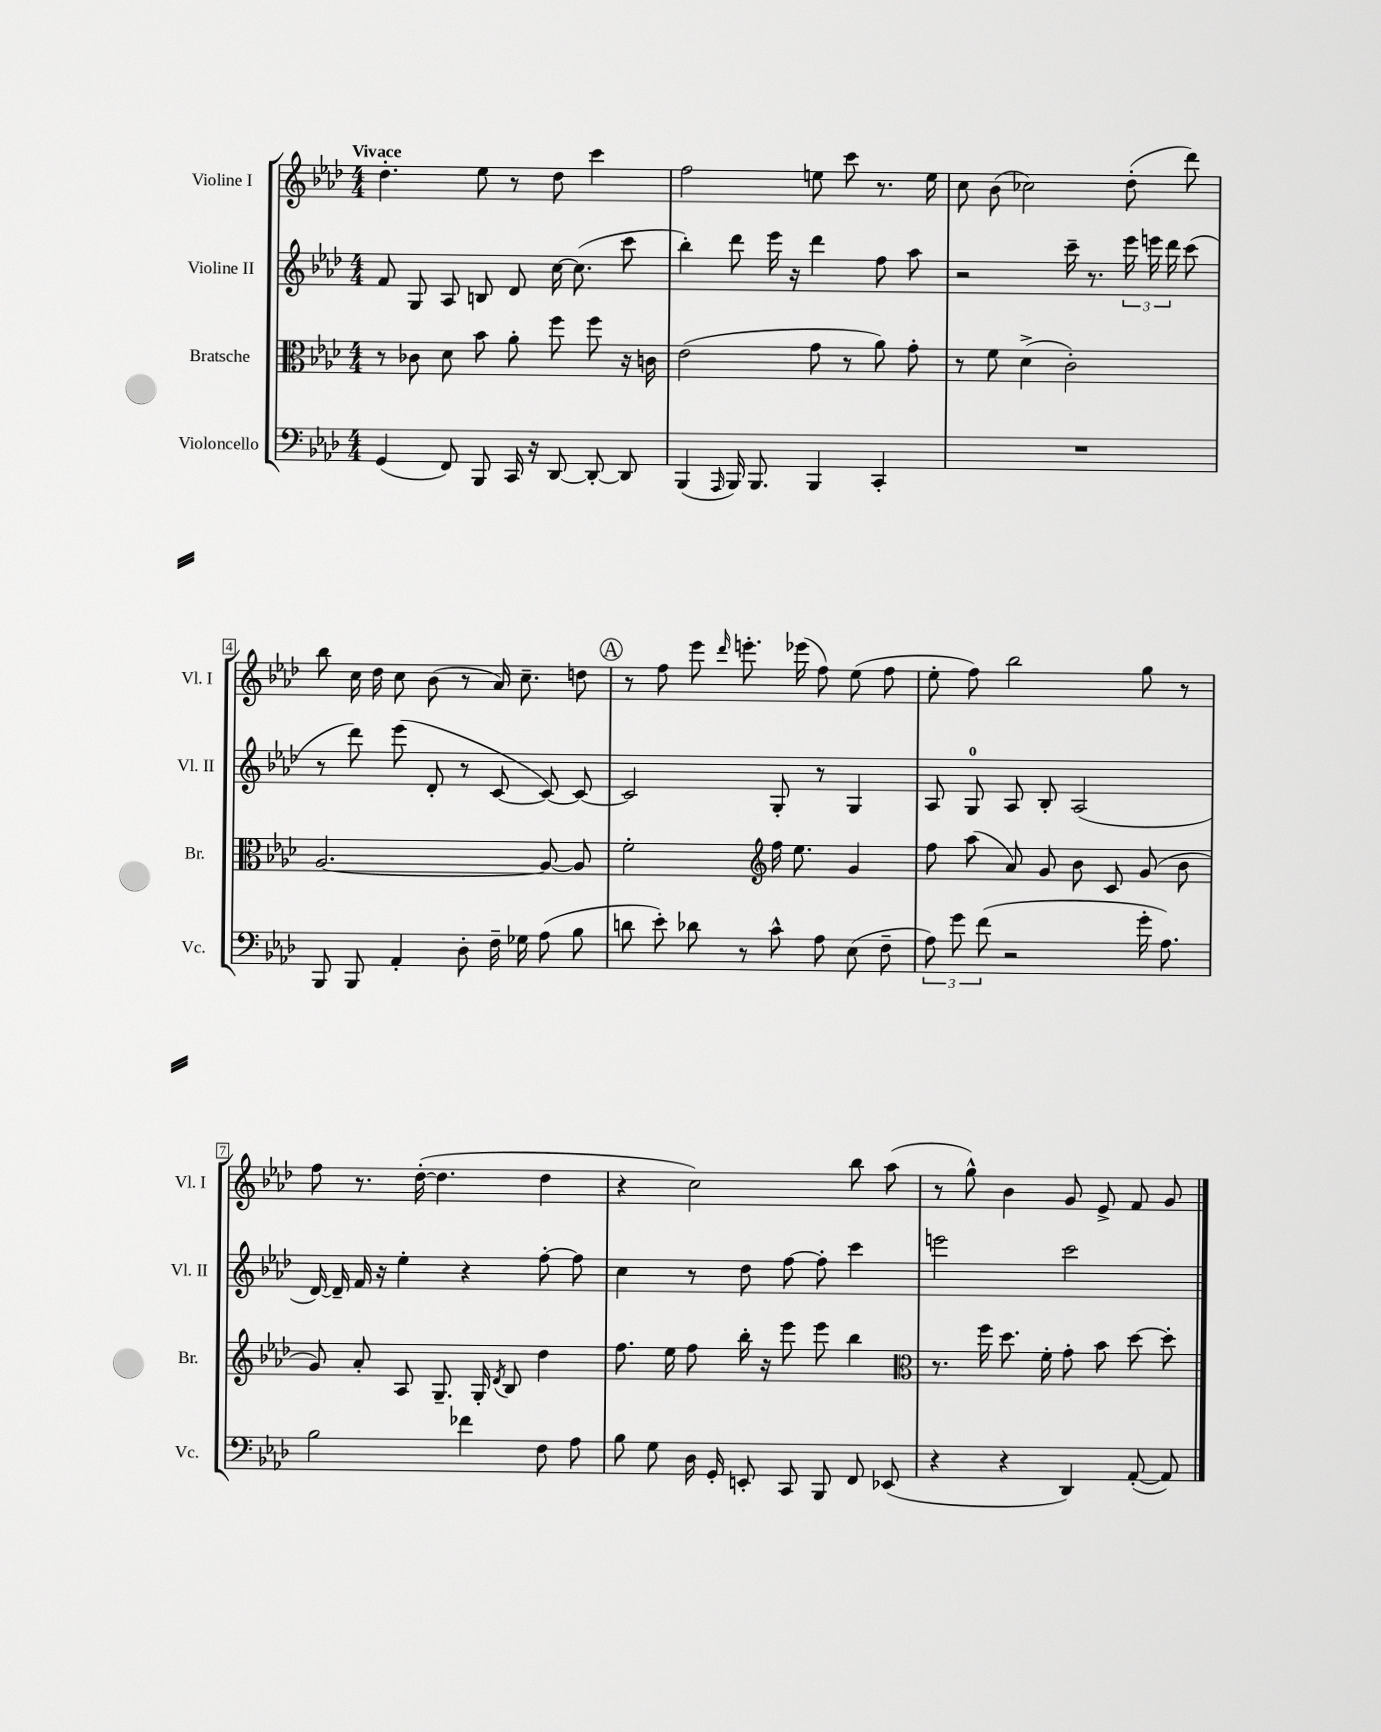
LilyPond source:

<<
\new StaffGroup <<
\new Staff = "s0" \with { instrumentName = "Violine I" shortInstrumentName = "Vl. I" } {
    \clef treble \key aes \major \numericTimeSignature \time 4/4 \tempo "Vivace"
    \autoBeamOff des''4.-. ees''8 r8 des''8 c'''4 |
    f''2 e''8 c'''8 r8. e''16 |
    c''8 bes'8( ces''2) des''8-.( des'''8) |
    bes''8 c''16 des''16 c''8 bes'8( r8 aes'16) c''8.-- d''8 |
    \mark \markup { \circle "A" } r8 f''8 ees'''8 \grace { des'''16 } e'''8.-. ees'''16( f''8) ees''8( f''8 |
    ees''8-. f''8) bes''2 g''8 r8 |
    f''8 r8. des''16~-.( des''4. des''4 |
    r4 c''2) bes''8 aes''8( |
    r8 g''8-^) bes'4 g'8 ees'8-> f'8 g'8 \bar "|." |
}
\new Staff = "s1" \with { instrumentName = "Violine II" shortInstrumentName = "Vl. II" } {
    \clef treble \key aes \major \numericTimeSignature \time 4/4
    \autoBeamOff f'8 g8 aes8 b8 des'8 c''16~ c''8.( c'''8 |
    bes''4-.) des'''8 ees'''16 r16 des'''4 f''8 aes''8 |
    r2 c'''16-- r8. \tuplet 3/2 { ees'''16 e'''16 des'''16 } c'''8( |
    r8 des'''8) ees'''8( des'8-. r8 c'8~ c'8~) c'8~ |
    \mark \markup { \circle "A" } c'2 g8-. r8 g4 |
    aes8 g8-0 aes8 bes8-. aes2( |
    des'16~) des'16-- f'16 r16 ees''4-. r4 f''8~-. f''8 |
    c''4 r8 des''8 f''8~ f''8-. c'''4 |
    e'''2 c'''2 \bar "|." |
}
\new Staff = "s2" \with { instrumentName = "Bratsche" shortInstrumentName = "Br." } {
    \clef alto \key aes \major \numericTimeSignature \time 4/4
    \autoBeamOff r8 ces'8 des'8 bes'8 aes'8-. f''8 f''8 r16 c'16 |
    ees'2( g'8 r8 aes'8) g'8-. |
    r8 f'8 des'4->( c'2-.) |
    aes2.~ aes8~ aes8 |
    \mark \markup { \circle "A" } f'2-. \clef treble f''16 ees''8. g'4 |
    f''8 aes''8( aes'8) g'8 bes'8 c'8 g'8( bes'8 |
    g'8) aes'8-. aes8 g8.-- g16-. \acciaccatura { des'8 } bes8 des''4 |
    f''8. ees''16 f''8 bes''16-. r16 ees'''8 ees'''8 bes''4 |
    \clef alto r8. f''16 des''8. f'16-. g'8-. bes'8 des''8~ des''8-. \bar "|." |
}
\new Staff = "s3" \with { instrumentName = "Violoncello" shortInstrumentName = "Vc." } {
    \clef bass \key aes \major \numericTimeSignature \time 4/4
    \autoBeamOff g,4( f,8) bes,,8 c,16 r16 des,8~ des,8~-. des,8 |
    bes,,4( \grace { aes,,16 } bes,,16) bes,,8. bes,,4 c,4-. |
    R1 |
    bes,,8 bes,,8 aes,4-. des8-. f16-- ges16 aes8( bes8 |
    \mark \markup { \circle "A" } d'8 ees'8-.) des'8 r8 c'8-^ aes8 ees8( f8-- |
    \tuplet 3/2 { aes8) g'8 f'8( } r2 g'16-. aes8.) |
    bes2 fes'4 f8 aes8 |
    bes8 g8 des16 g,16-. e,8-. c,8 bes,,8 f,8 ees,8( |
    r4 r4 des,4) aes,8~-.( aes,8) \bar "|." |
}
>>
>>
\layout { \context { \Score \override BarNumber.stencil = #(make-stencil-boxer 0.1 0.3 ly:text-interface::print) } }
